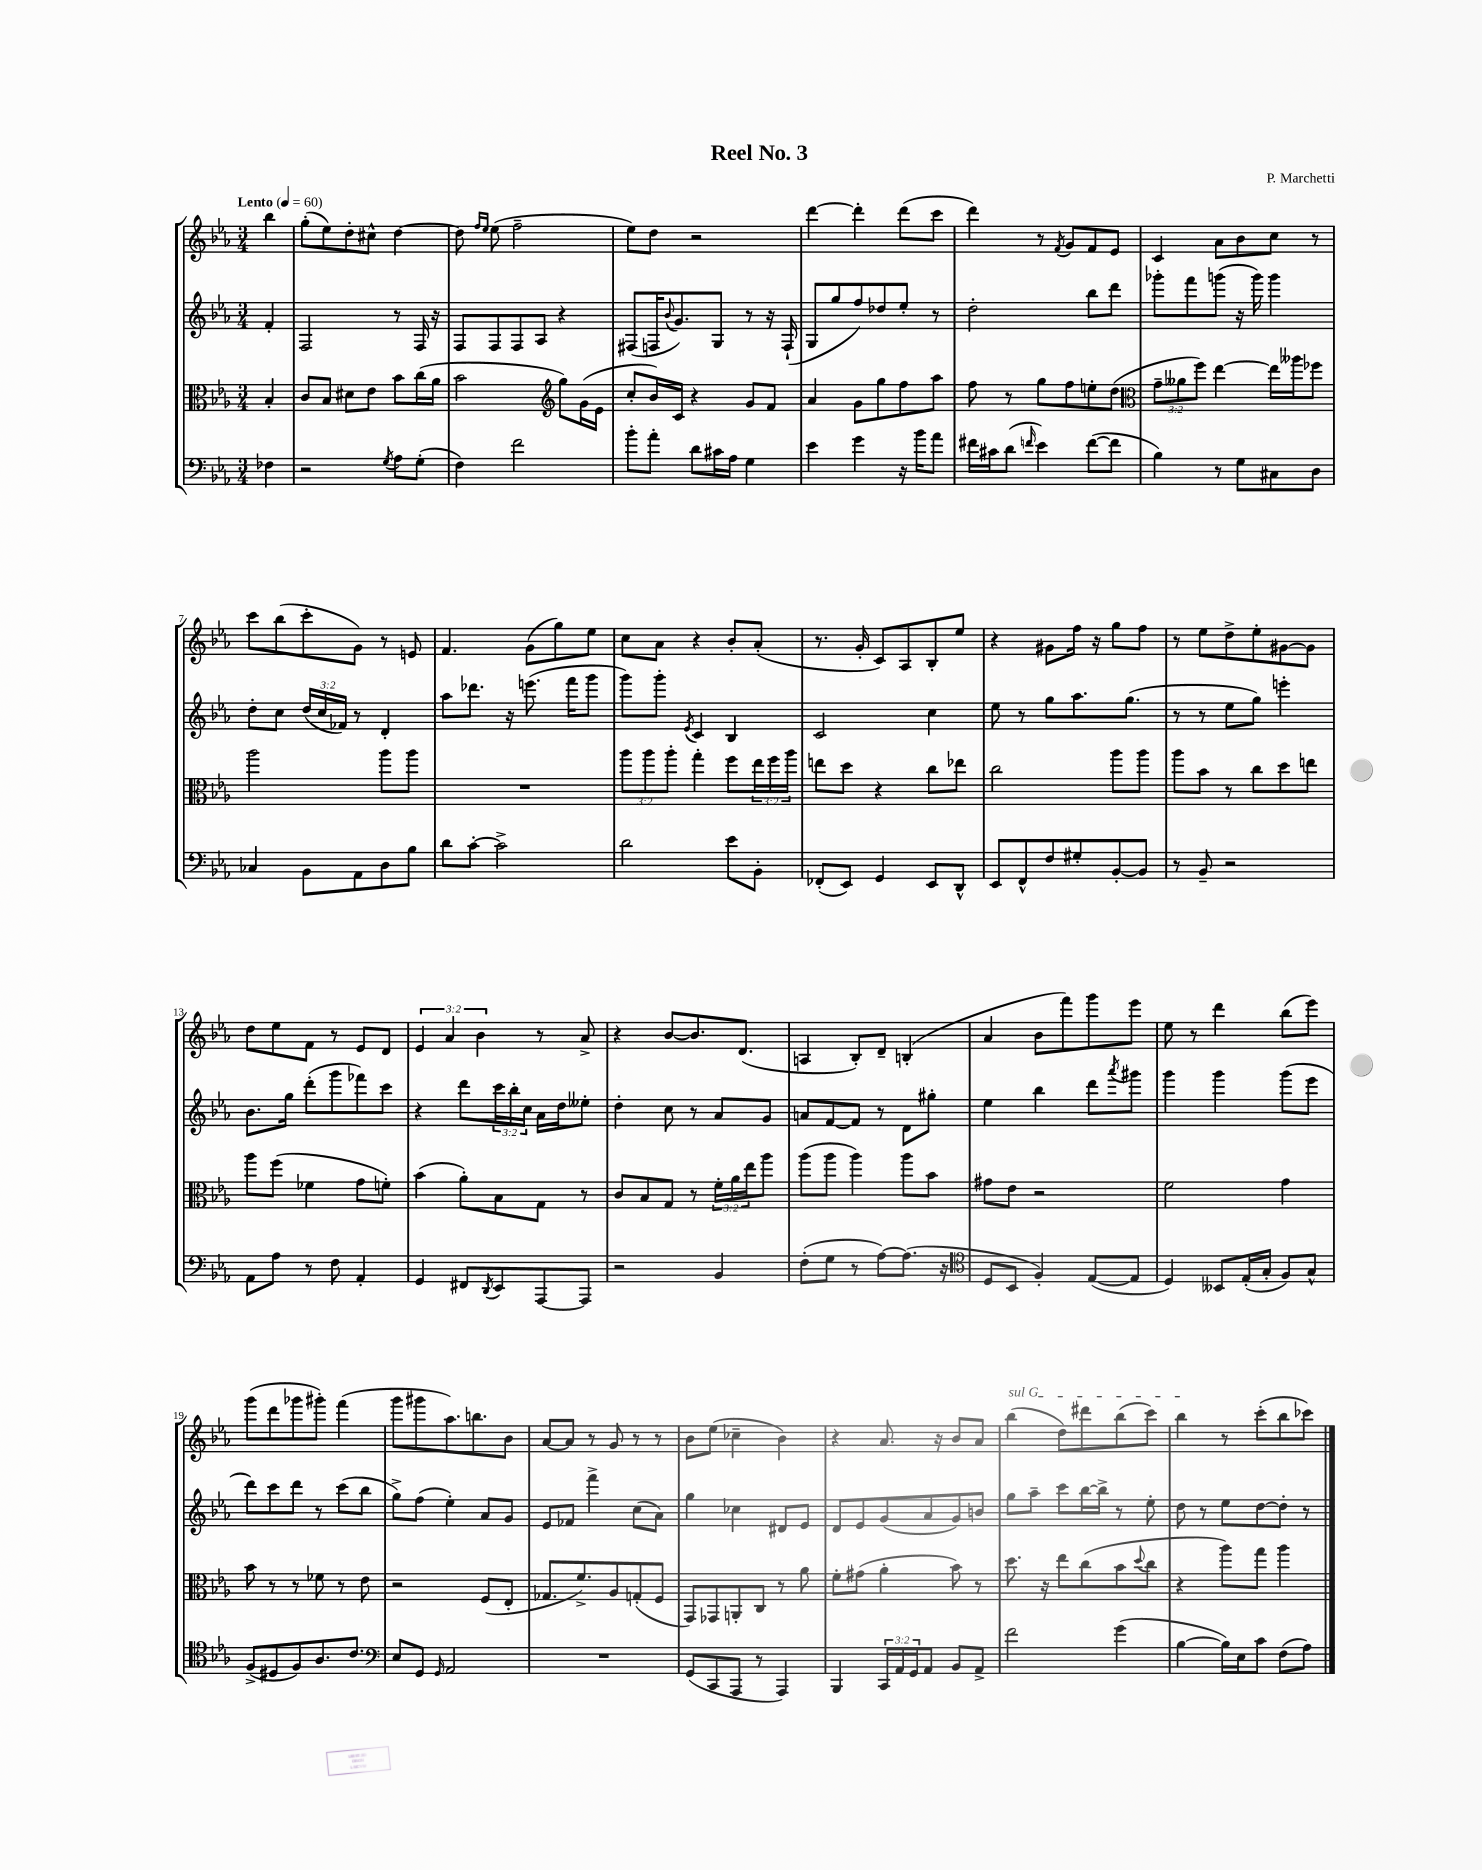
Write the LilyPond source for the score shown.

\header { title = "Reel No. 3" composer = "P. Marchetti" }
<<
\new StaffGroup <<
\new Staff = "s0" {
    \clef treble \key ees \major \numericTimeSignature \time 3/4 \override Staff.TupletNumber.text = #tuplet-number::calc-fraction-text \partial 4 \tempo "Lento" 4 = 60
    bes''4 |
    g''8-.( ees''8) d''8-. cis''8-^ d''4~ |
    d''8 \grace { f''16 ees''16 } ees''8( f''2-- |
    ees''8) d''8 r2 |
    d'''4~ d'''4-. d'''8( c'''8 |
    d'''4) r8 \acciaccatura { f'8 } g'8 f'8 ees'8 |
    c'4 aes'8 bes'8 c''8 r8 |
    c'''8 bes''8( c'''8-. g'8) r8 e'8 |
    f'4. g'8( g''8) ees''8 |
    c''8 aes'8 r4 bes'8-. aes'8-.( |
    r8. g'16-. c'8) aes8 bes8-. ees''8 |
    r4 gis'8 f''16 r16 g''8 f''8 |
    r8 ees''8 d''8-> ees''8-. gis'8~ gis'8 |
    d''8 ees''8 f'8 r8 ees'8 d'8 |
    \tuplet 3/2 { ees'4 aes'4 bes'4 } r8 aes'8-> |
    r4 bes'8~ bes'8. d'8.( |
    a4 bes8-.) d'8-- b4-.( |
    aes'4 bes'8 f'''8) g'''8 ees'''8 |
    ees''8 r8 d'''4 bes''8( ees'''8) |
    g'''8( d'''8 ges'''8 gis'''8-.) f'''4( |
    g'''8 gis'''8 aes''8.) b''8. bes'8 |
    aes'8~ aes'8 r8 g'8 r8 r8 |
    bes'8 ees''8( ces''4-- bes'4) |
    r4 aes'8. r16 bes'8 aes'8 |
    \once \override TextSpanner.bound-details.left.text = \markup { \italic "sul G" } bes''4\startTextSpan( d''8) dis'''8 bes''8( c'''8) |
    bes''4\stopTextSpan r8 c'''8-.( bes''8 ces'''8) \bar "|." |
}
\new Staff = "s1" {
    \clef treble \key ees \major \numericTimeSignature \time 3/4 \override Staff.TupletNumber.text = #tuplet-number::calc-fraction-text \partial 4
    f'4-. |
    f2 r8 f16 r16 |
    f8 f8 f8 aes8 r4 |
    fis8( f16 \appoggiatura { bes'8 } g'8.) g8 r8 r16 f16-!( |
    g8 g''8 f''8) des''8 ees''8-. r8 |
    d''2-. bes''8 d'''8 |
    ges'''8-. f'''8 g'''8( r16 g'''16) g'''4 |
    d''8-. c''8 \tuplet 3/2 { d''16( c''16 fes'16) } r8 d'4-. |
    aes''8 des'''8. r16 e'''8.( f'''16 g'''8 |
    g'''8) g'''8-. \acciaccatura { ees'8 } c'4 bes4 |
    c'2 c''4 |
    ees''8 r8 g''8 aes''8. g''8.( |
    r8 r8 ees''8 g''8) e'''4-. |
    bes'8. g''16 d'''8-.( g'''8 fes'''8) c'''8 |
    r4 d'''8 \tuplet 3/2 { c'''16 bes''16-. c''16 } aes'16 d''16 eeses''8-. |
    d''4-. c''8 r8 aes'8 g'8 |
    a'8 f'8~ f'8 r8 d'8 gis''8-. |
    ees''4 bes''4 d'''8 \acciaccatura { aes'''8 } gis'''8 |
    g'''4 g'''4 g'''8( ees'''8 |
    d'''8) c'''8 d'''8 r8 c'''8( bes''8 |
    g''8->) f''8( ees''4-.) aes'8 g'8 |
    ees'8 fes'8 f'''4-> c''8( aes'8) |
    g''4 ces''4 dis'8 ees'8 |
    d'8 ees'8 g'8( aes'8 g'8) b'8 |
    g''8 aes''8-- c'''8 bes''16~ bes''16-> r8 ees''8-. |
    d''8 r8 ees''8 d''8~ d''8-. r8 \bar "|." |
}
\new Staff = "s2" {
    \clef alto \key ees \major \numericTimeSignature \time 3/4 \override Staff.TupletNumber.text = #tuplet-number::calc-fraction-text \partial 4
    bes4-. |
    c'8 bes8 dis'8 ees'8 bes'8 c''16( aes'16 |
    bes'2 \clef treble g''8) g'16( ees'16 |
    c''8-. bes'16) c'16 r4 g'8 f'8 |
    aes'4 g'8 g''8 f''8 aes''8 |
    f''8 r8 g''8 f''8 e''8-. d''8( |
    \clef alto \tuplet 3/2 { g'8-- aeses'8 f''8) } ees''4~ ees''16 aeses''16 fes''8 |
    aes''2 aes''8 aes''8 |
    R2. |
    \tuplet 3/2 { aes''8 aes''8 aes''8-. } g''4-. f''8 \tuplet 3/2 { ees''16 f''16 aes''16 } |
    e''8 d''8 r4 c''8 ees''8 |
    c''2 aes''8 aes''8 |
    aes''8 bes'8 r8 c''8 d''8 e''8 |
    aes''8 f''8( fes'4 g'8 f'8-.) |
    bes'4( aes'8-.) bes8 g8 r8 |
    c'8 bes8 g8 r8 \tuplet 3/2 { f'16-. aes'16 ees''16 } aes''8 |
    aes''8( aes''8 aes''4) aes''8 bes'8 |
    gis'8 ees'8 r2 |
    f'2 g'4 |
    bes'8 r8 r8 fes'8 r8 ees'8 |
    r2 f8( ees8-. |
    ges8. f'8.->) aes8 g8-.( f8 |
    g,8) ges,8 a,8-. c8 r8 aes'8 |
    f'8-. gis'8( aes'4-. bes'8) r8 |
    d''8. r16 ees''8 c''8( bes'8 \appoggiatura { d''8 } c''8 |
    r4 aes''8) g''8 aes''4 \bar "|." |
}
\new Staff = "s3" {
    \clef bass \key ees \major \numericTimeSignature \time 3/4 \override Staff.TupletNumber.text = #tuplet-number::calc-fraction-text \partial 4
    fes4 |
    r2 \acciaccatura { g8 } aes8 g8-.( |
    f4) f'2 |
    bes'8-. aes'8-. d'8 cis'16 aes16 g4 |
    ees'4 g'4 r16 bes'16 aes'8 |
    fis'16 cis'16 d'8( \grace { f'16 } ees'4) f'8~( f'8 |
    bes4) r8 g8 cis8 d8 |
    ces4 bes,8 aes,8 d8 bes8 |
    d'8 c'8~-. c'2-> |
    d'2 ees'8 bes,8-. |
    fes,8-.( ees,8) g,4 ees,8 d,8-^ |
    ees,8 f,8-^ f8 gis8-. bes,8~-. bes,8 |
    r8 bes,8-- r2 |
    aes,8 aes8 r8 f8 aes,4-. |
    g,4 fis,8 \acciaccatura { d,8 } ees,8 aes,,8~ aes,,8 |
    r2 bes,4 |
    f8-.( g8 r8 aes8~) aes8.( r16 |
    \clef tenor d8 bes,8 f4-.) ees8~( ees8 |
    d4) beses,8 ees16-.( g16-. f8) g8-^ |
    f8->( dis8 f8) aes8. c'8. |
    \clef bass ees8 g,8 \grace { g,16 } aes,2 |
    R2. |
    g,8( c,8 aes,,8 r8 aes,,4) |
    bes,,4 \tuplet 3/2 { c,16 aes,16 g,16 } aes,8 bes,8 aes,8-> |
    f'2 g'4( |
    bes4~ bes16) ees16 c'8 f8( aes8) \bar "|." |
}
>>
>>
